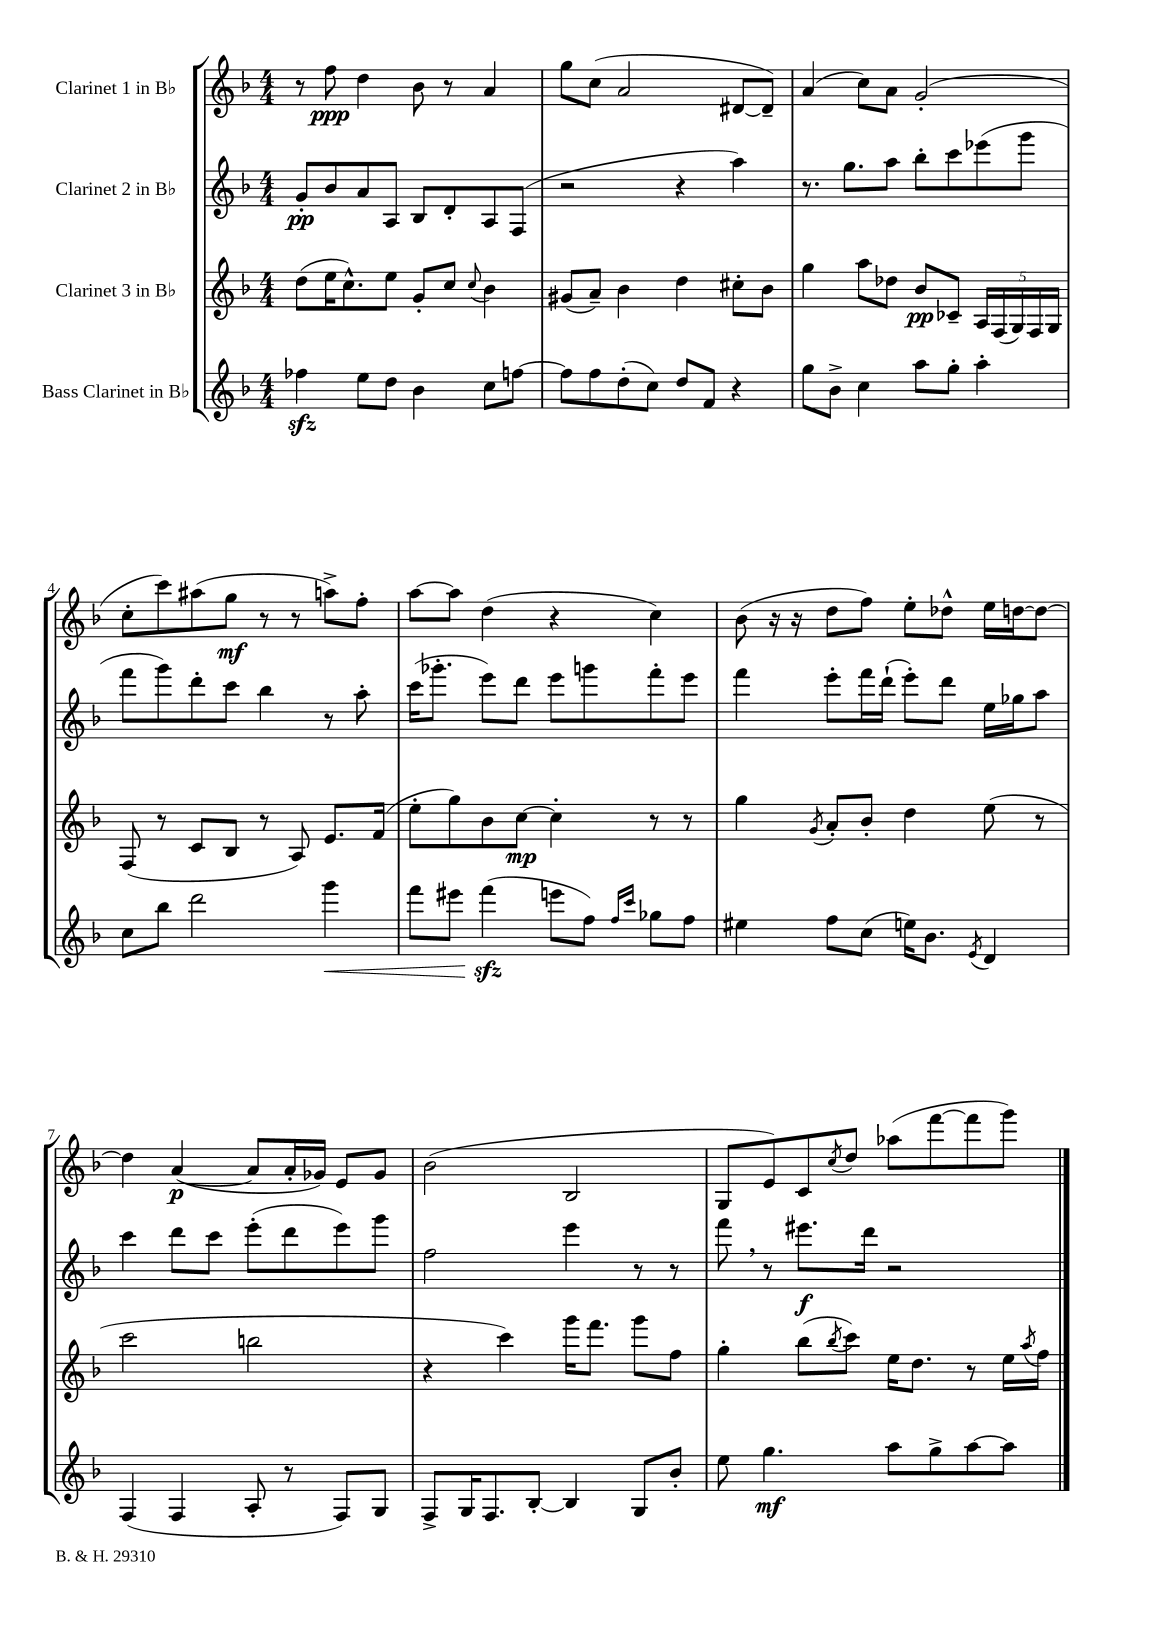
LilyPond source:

<<
\new StaffGroup <<
\new Staff = "s0" \with { instrumentName = "Clarinet 1 in Bb" } {
    \clef treble \key f \major \numericTimeSignature \time 4/4
    r8 f''8\ppp d''4 bes'8 r8 a'4 |
    g''8 c''8( a'2 dis'8~ dis'8--) |
    a'4( c''8) a'8 g'2-.( |
    c''8-. c'''8) ais''8( g''8\mf r8 r8 a''8->) f''8-. |
    a''8~ a''8 d''4( r4 c''4) |
    bes'8( r16 r16 d''8 f''8) e''8-. des''8-^ e''16 d''16~ d''8~ |
    d''4 a'4~\p( a'8 a'16-. ges'16) e'8 ges'8 |
    bes'2( bes2 |
    g8 e'8) c'8 \acciaccatura { c''8 } d''8 aes''8( f'''8~ f'''8 g'''8) \bar "|." |
}
\new Staff = "s1" \with { instrumentName = "Clarinet 2 in Bb" } {
    \clef treble \key f \major \numericTimeSignature \time 4/4
    g'8-.\pp bes'8 a'8 a8 bes8 d'8-. a8 f8( |
    r2 r4 a''4) |
    r8. g''8. a''8 bes''8-. c'''8 ees'''8( g'''8 |
    f'''8 g'''8) d'''8-. c'''8 bes''4 r8 a''8-. |
    c'''16( ges'''8.-. e'''8) d'''8 e'''8 g'''8 f'''8-. e'''8 |
    f'''4 e'''8-. f'''16 d'''16-!( e'''8-.) d'''8 e''16 ges''16 a''8 |
    c'''4 d'''8 c'''8 e'''8-.( d'''8 e'''8) g'''8 |
    f''2 e'''4 r8 r8 |
    f'''8 \breathe r8 eis'''8.\f d'''16 r2 \bar "|." |
}
\new Staff = "s2" \with { instrumentName = "Clarinet 3 in Bb" } {
    \clef treble \key f \major \numericTimeSignature \time 4/4
    d''8( e''16 c''8.-^) e''8 g'8-. c''8 \appoggiatura { c''8 } bes'4 |
    gis'8( a'8--) bes'4 d''4 cis''8-. bes'8 |
    g''4 a''8 des''8 bes'8\pp ces'8-- \tuplet 5/4 { a16 f16( g16) f16 g16 } |
    f8( r8 c'8 bes8 r8 a8) e'8. f'16( |
    e''8-. g''8) bes'8 c''8~\mp c''4-. r8 r8 |
    g''4 \acciaccatura { g'8 } a'8-. bes'8-. d''4 e''8( r8 |
    c'''2 b''2 |
    r4 c'''4) g'''16 f'''8. g'''8 f''8 |
    g''4-. bes''8( \acciaccatura { bes''8 } c'''8) e''16 d''8. r8 e''16 \acciaccatura { a''8 } f''16 \bar "|." |
}
\new Staff = "s3" \with { instrumentName = "Bass Clarinet in Bb" } {
    \clef treble \key f \major \numericTimeSignature \time 4/4
    fes''4\sfz e''8 d''8 bes'4 c''8 f''8~ |
    f''8 f''8 d''8-.( c''8) d''8 f'8 r4 |
    g''8 bes'8-> c''4 a''8 g''8-. a''4-. |
    c''8 bes''8 d'''2 g'''4\< |
    f'''8 eis'''8 f'''4\sfz\!( e'''8 f''8) \grace { f''16 c'''16 } ges''8 f''8 |
    eis''4 f''8 c''8( e''16) bes'8. \acciaccatura { e'8 } d'4 |
    f4( f4 a8-. r8 f8) g8 |
    f8-> g16 f8. bes8~-. bes4 g8 bes'8-. |
    e''8 g''4.\mf a''8 g''8-> a''8~ a''8 \bar "|." |
}
>>
>>
